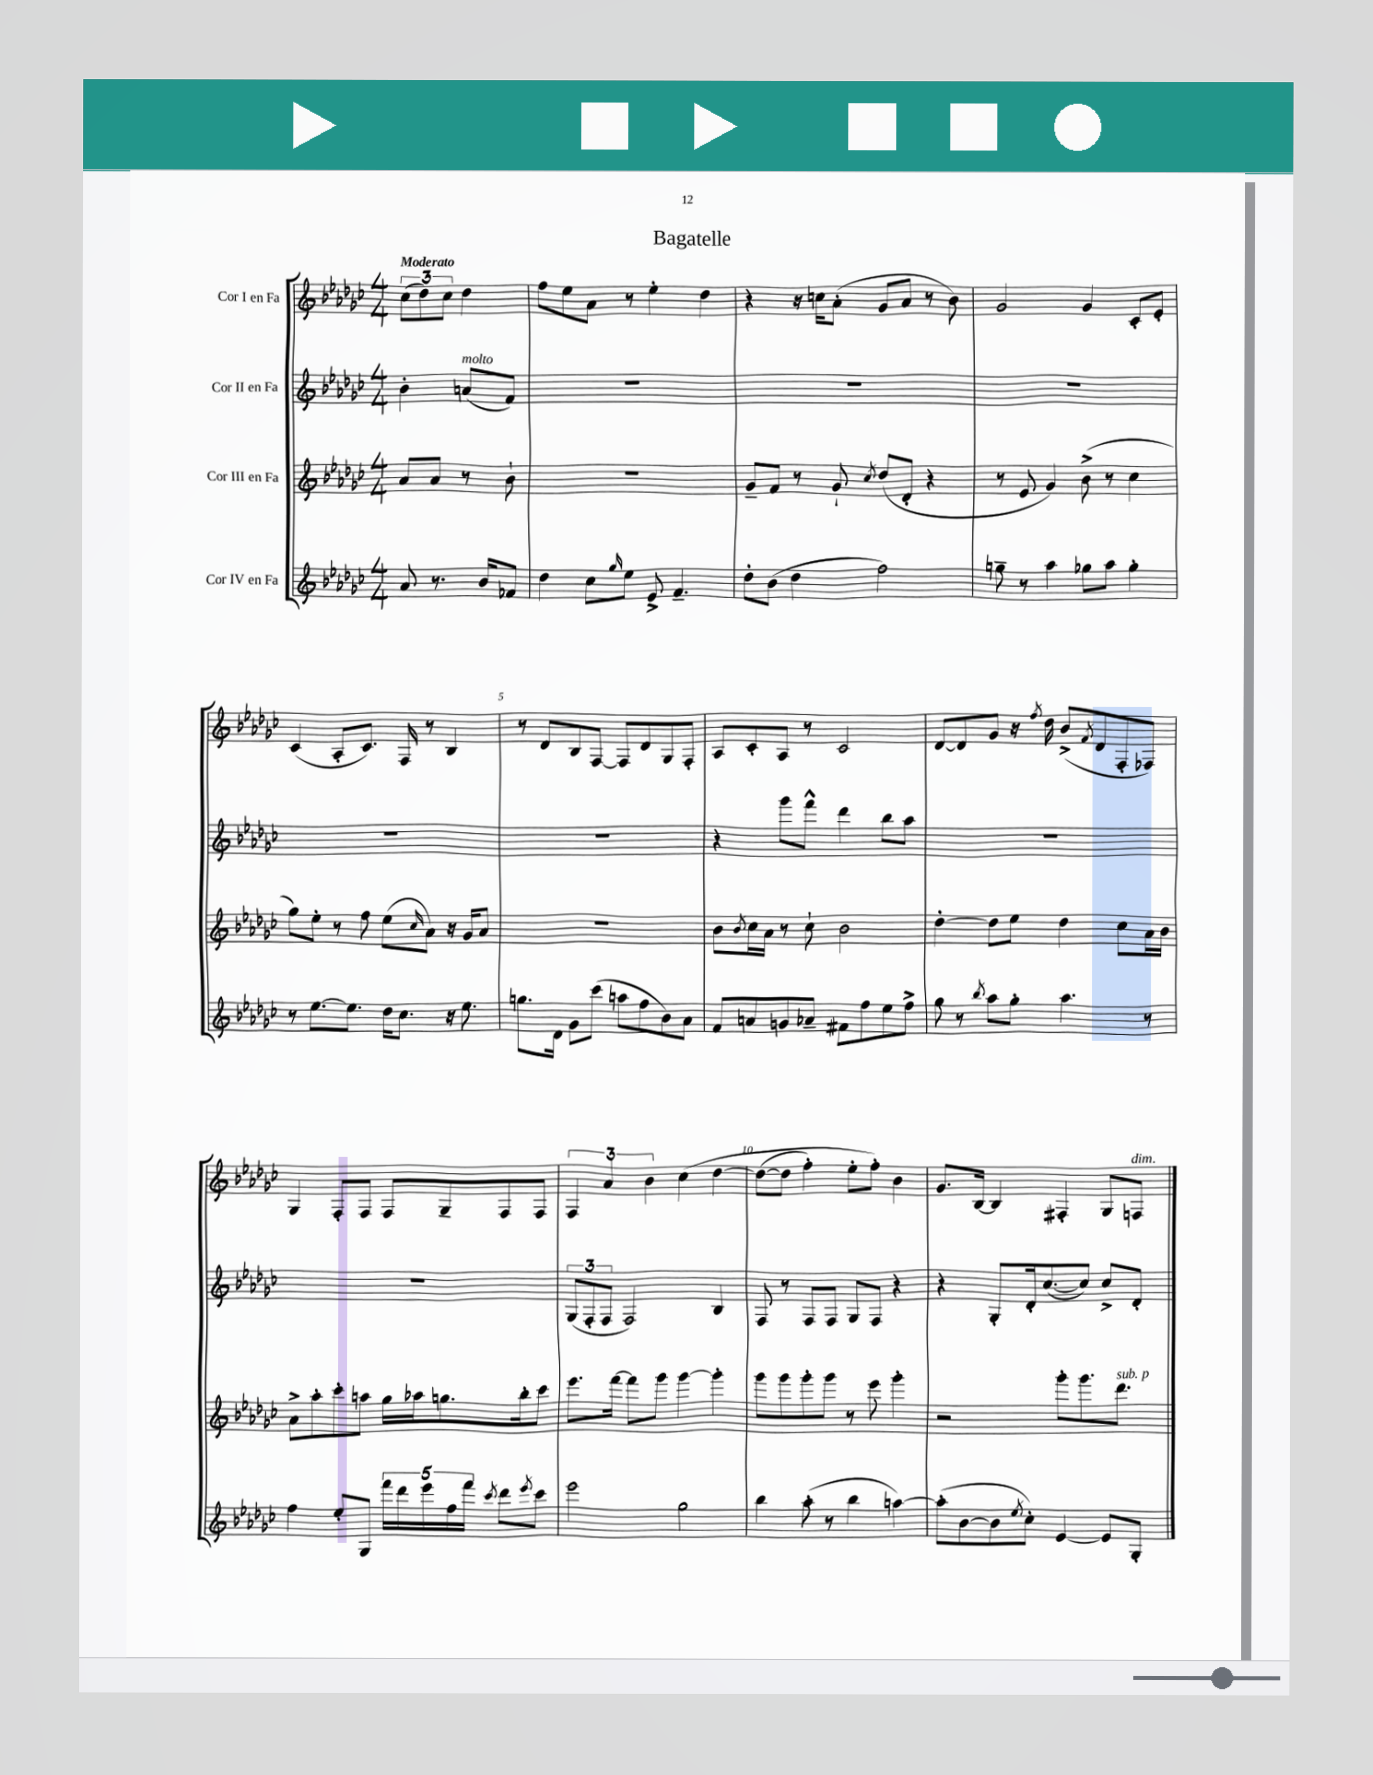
\header { title = "Bagatelle" }
<<
\new StaffGroup <<
\new Staff = "s0" \with { instrumentName = "Cor I en Fa" } {
    \clef treble \key ges \major \numericTimeSignature \time 4/4 \partial 2 \tempo "Moderato"
    \tuplet 3/2 { ces''8( des''8) ces''8 } des''4 |
    f''8 ees''8 aes'8 r8 ees''4-. des''4 |
    r4 r16 c''16 aes'8-.( ges'8 aes'8 r8 bes'8) |
    ges'2 ges'4 ces'8-. ees'8-. |
    ces'4( aes8-. ces'8.) f16 r8 bes4 |
    r8 des'8 bes8 f8~ f8 des'8 ges8 f8-. |
    aes8 ces'8-. aes8 r8 ces'2 |
    des'8~ des'8 ges'8 r16 \acciaccatura { f''8 } des''16 bes'8->( \acciaccatura { f'8 } des'8 f8-. fes8) |
    ges4 f8-. f8 f8 ges8-- f8 f8 |
    \tuplet 3/2 { f4 aes'4 bes'4 } ces''4\( des''4~ |
    des''8~( des''8 f''4-.) ees''8-. f''8-.\) bes'4 |
    ges'8. bes16~ bes4 fis4-. ges8 f8^\markup { \italic "dim." } \bar "|." |
}
\new Staff = "s1" \with { instrumentName = "Cor II en Fa" } {
    \clef treble \key ges \major \numericTimeSignature \time 4/4 \partial 2
    bes'4-. a'8^\markup { \italic "molto" }( f'8) |
    R1 |
    R1 |
    R1 |
    R1 |
    R1 |
    r4 ges'''8 f'''8-^ des'''4 bes''8 aes''8 |
    R1 |
    R1 |
    \tuplet 3/2 { ges8( f8-. f8 } f2) bes4 |
    f8 r8 f8 f8 ges8 f8 r4 |
    r4 ges8-. des'16-. ces''8.~( ces''8) ces''8-> des'8-. \bar "|." |
}
\new Staff = "s2" \with { instrumentName = "Cor III en Fa" } {
    \clef treble \key ges \major \numericTimeSignature \time 4/4 \partial 2
    aes'8 aes'8 r8 bes'8-! |
    R1 |
    ges'8-- f'8 r8 ges'8-! \acciaccatura { ces''8 } des''8( des'8-. r4 |
    r8 ees'8 ges'4) bes'8->( r8 ces''4 |
    ges''8) ees''8-. r8 f''8 ees''8( \grace { ces''16 } aes'8) r16 ges'16 aes'8 |
    R1 |
    bes'8 \acciaccatura { bes'8 } ces''16 aes'16 r8 ces''8-! bes'2 |
    des''4~-. des''8 ees''8 des''4 ces''8 aes'16 bes'16 |
    aes'8-> aes''8-. ces'''8-. a''8 ges''16 aes''16 g''8. bes''16-. ces'''8 |
    ees'''8. f'''16~ f'''8 ges'''8 ges'''4~ ges'''4-. |
    ges'''8 ges'''8 ges'''8-. ges'''8 r8 ees'''8 ges'''4-. |
    r2 ges'''8-. ges'''8. des'''8.^\markup { \italic "sub. p" } \bar "|." |
}
\new Staff = "s3" \with { instrumentName = "Cor IV en Fa" } {
    \clef treble \key ges \major \numericTimeSignature \time 4/4 \partial 2
    aes'8 r8. bes'16 fes'8 |
    des''4 ces''8 \grace { ges''16 } ees''8 ees'8-> f'4.-- |
    des''8-. bes'8( des''4 f''2) |
    g''8-- r8 aes''4 ges''8 aes''8 ges''4-. |
    r8 ees''8.~ ees''8. des''16 ces''8. r16 ees''8. |
    g''8. des'16 ges'8 ces'''8( a''8 f''8 bes'8) aes'8 |
    f'8 a'8 g'8 aes'8-- fis'8 f''8 ees''8 f''8-> |
    ges''8 r8 \acciaccatura { bes''8 } aes''8 ges''8-. aes''4. r8 |
    f''4 ees''8-. ges8 \tuplet 5/4 { f'''16 des'''16 ees'''16 f''16 f'''16 } \acciaccatura { ces'''8 } des'''8 \acciaccatura { ees'''8 } ces'''8 |
    ees'''2 ges''2 |
    bes''4 aes''8-.( r8 bes''4 a''4~) |
    a''8-.( bes'8~ bes'8 \acciaccatura { ees''8 } ces''8-.) ees'4~ ees'8 ges8-. \bar "|." |
}
>>
>>
\layout { \context { \Score \override BarNumber.break-visibility = ##(#f #t #t) barNumberVisibility = #(every-nth-bar-number-visible 5) } }
